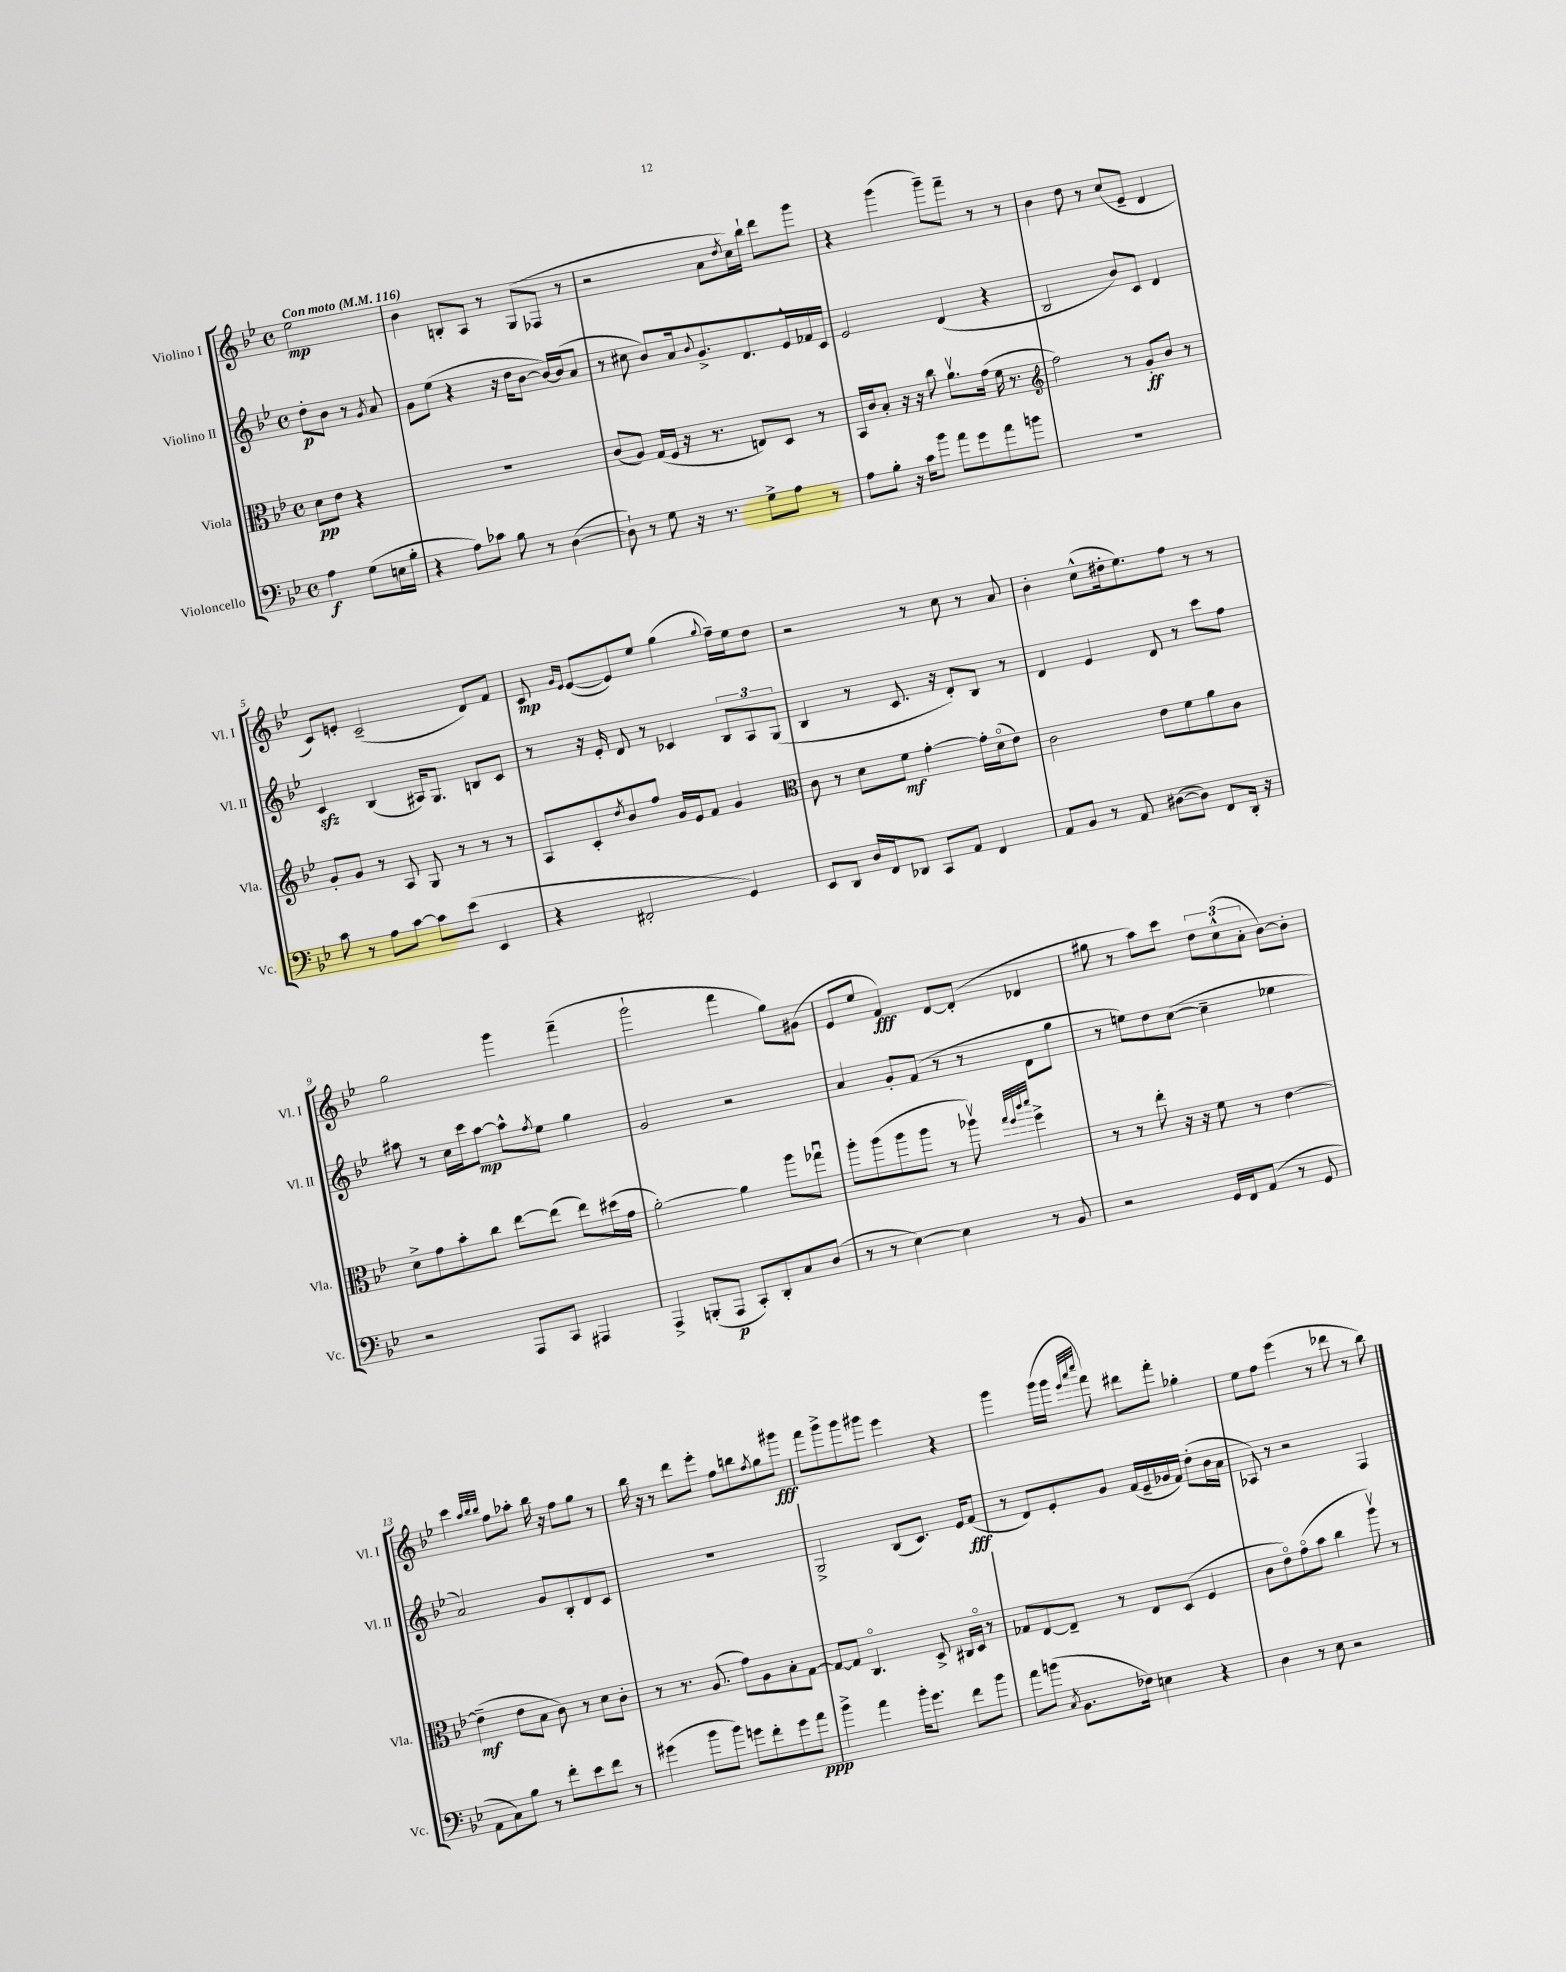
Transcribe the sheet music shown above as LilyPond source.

<<
\new StaffGroup <<
\new Staff = "s0" \with { instrumentName = "Violino I" shortInstrumentName = "Vl. I" } {
    \clef treble \key bes \major \defaultTimeSignature \time 4/4 \partial 2 \tempo "Con moto" 4 = 116
    ees''2\mp |
    bes'4 b8-. a8 r8 g8( fes8 r8 |
    r2 a'8 \acciaccatura { d''8 } c''16) bes''16-! d'''8 g'''8 |
    r4 g'''4( g'''8--) f'''8-- r8 r8 |
    bes'4 d''8 r8 c''8( ees'8-- d'4 |
    c'8) e'8-. c'2--( d'8) f'8 |
    c'8\mp \grace { g'16 ees'16 } ees'8~( ees'8) ees''8 g''4( \appoggiatura { g''8 } f''16--) ees''16 d''8 |
    r2 r8 c''8 r8 a'8 |
    bes'4-. c''8-^( dis''16-. ees''8.) f''8 r8 r8 |
    g''2 g'''4 f'''4--( |
    g'''2-! f'''4 g''8) gis'8( |
    ees'8 ees''8 f'4\fff) d'8~ d'8-.( des'4 |
    gis''8 r8 a''8) c'''8 \tuplet 3/2 { d''8 c''8-^( a'8-. } bes'8~) bes'8-. |
    c'''4 \grace { a''32 bes''32 bes''32 } f''8 aes''8-. bes''16 r16 f''8 g''8 r8 |
    bes''16 r16 r8 d'''8 ees'''8-. f''8 b''8 \acciaccatura { f''8 } g''8 gis'''8\fff |
    f'''8 g'''8-> g'''8 gis'''8 ees'''4 r4 |
    g'''4 g'''16( g'''16 \grace { ees'''32 a'''32 c''''32 } f'''8) dis'''8 f'''8-. ges''4-. |
    ees''8 f''8 ees'''4( r8 des'''8 r8 bes''8) \bar "|." |
}
\new Staff = "s1" \with { instrumentName = "Violino II" shortInstrumentName = "Vl. II" } {
    \clef treble \key bes \major \defaultTimeSignature \time 4/4 \partial 2
    d''8-.\p bes'8 r8 \acciaccatura { g'8 } a'8 |
    g'8 ees''8( r4 r16 d''16 bes'8~ bes'16~) bes'16( a'8 |
    r8 cis''8 bes'8) a'16 \appoggiatura { bes'8 } g'8.-> d'8. ees'16-^ fes'16 c'16 |
    ees'2 d'4( r4 |
    bes2 bes'8) c'8 d'4 |
    c'4\sfz bes4( ais16) g8. b8 c'8 |
    r8 r16 ees'16-. d'8 r8 ces'4 \tuplet 3/2 { bes8 a8 g8( } |
    bes4 r8 c'8. r16 d'8-.) bes8 r8 |
    d'4 ees'4 d'8 r8 c'''8 f''8 |
    ais''8 r8 c''16 c'''16 ais''8~\mp ais''8-^ \acciaccatura { f''8 } ees''8 g''4 |
    g'2 r2 |
    a'4 g'8-. f'8( r8 r8 d'8 g''8 |
    r8 e''8) d''8 c''8~( c''4-- ees''4 |
    a'2) g'8 bes8-. d'8 c'8 |
    R1 |
    g2-> bes8( c'8.) ees'16 f'8\fff( |
    r8 d'8) ees'8-. g'8 f'16( ees'16-- ges'16 f'16) d''8-.( bes'16 a'16 |
    aes8) r8 r2 f4 \bar "|." |
}
\new Staff = "s2" \with { instrumentName = "Viola" shortInstrumentName = "Vla." } {
    \clef alto \key bes \major \defaultTimeSignature \time 4/4 \partial 2
    d'8\pp ees'8 r4 |
    R1 |
    c'8( a8) g16( f16 r16 r8. e8) d8 r8 |
    bes,16 c'16 bes8-. r16 r16 c''8 a'8.\upbow g'16( f'16 r8. |
    \clef treble f''2) r8 g'8-.\ff bes'8 r8 |
    g'8-. g'8 r8 a8 g8 r8 r8 r8 |
    a8 c'8-. \acciaccatura { d''8 } bes'8 f''8 g'16 ees'16 f'8 g'4 |
    \clef alto c'8 r8 d'8 f'8\mf g'4~-. g'16-. d'16\flageolet( ees'8) |
    c'2 ees'8 f'8 a'8 c'8 |
    d'8-> g'8 bes'8-. c''8 ees''8~ ees''8( ees''8) dis''16( g'16 |
    a'2~-.) a'4 a''8 ges''8\downbow |
    a''8-. a''8( a''8 a''8 r8 aes''8\upbow) \grace { g''32 f''32 c'''32 d'''32 } f''4-> |
    r8 r8 ees''8-. r16 r16 f'8 r8 ees'4~ |
    ees'4--\mf( ees'8 bes8 c'8) r8 d'8 c'8-. |
    r8 r8. a8.( g'8) a8 bes8-. g8~ |
    g8~ g8 c4.\flageolet d8-> cis16 d16\flageolet r8 |
    ges8 ees8~ ees8-- r8 ees8 d8( f4 |
    c'8 ees'8\flageolet) g'8\flageolet( bes'8 c''4 a''8\upbow) r8 \bar "|." |
}
\new Staff = "s3" \with { instrumentName = "Violoncello" shortInstrumentName = "Vc." } {
    \clef bass \key bes \major \defaultTimeSignature \time 4/4 \partial 2
    a4\f g8( e16 bes16-. |
    r4 a8) ces'8 bes8 r8 d4~( |
    d8-!) r8 g8 r16 r8. g8-> a8 r8 |
    a8 bes8-. r16 c'16 bes'8 a'8 g'8 a'8 b'8 |
    R1 |
    c'8 r8 a8 c'8~ c'8 ees'8( ees,4 |
    r4 fis,2-. g,4) |
    ees,8 d,8 d16 f,16 des,8 c,8 a,8 f,4 |
    a,8 bes,8 r8 a,8 dis8~( dis8) f,8 d,16-. r16 |
    r2 a,,8 c,8 ais,,4 |
    a,,4-> b,,8-.( a,,8\p c,8-.) d,8-. c8 d8( |
    r8 r8 ees4~) ees4 r8 bes,8 |
    r2 g,16 f,16 a,8( r8 g,8 |
    a,8 c8) bes8 r8 f'8-. ees'8 f'8 r8 |
    gis'4( bes'8 bes'8) g'8 f'8-. g'8 a'8\ppp |
    bes'4-> a'4 bes'16-. g'8. f'8 bes'8 |
    a'8 b'8( \acciaccatura { c8 } bes,8. fes16) e4 r4 |
    d4 r8 ees8 r2 \bar "|." |
}
>>
>>
